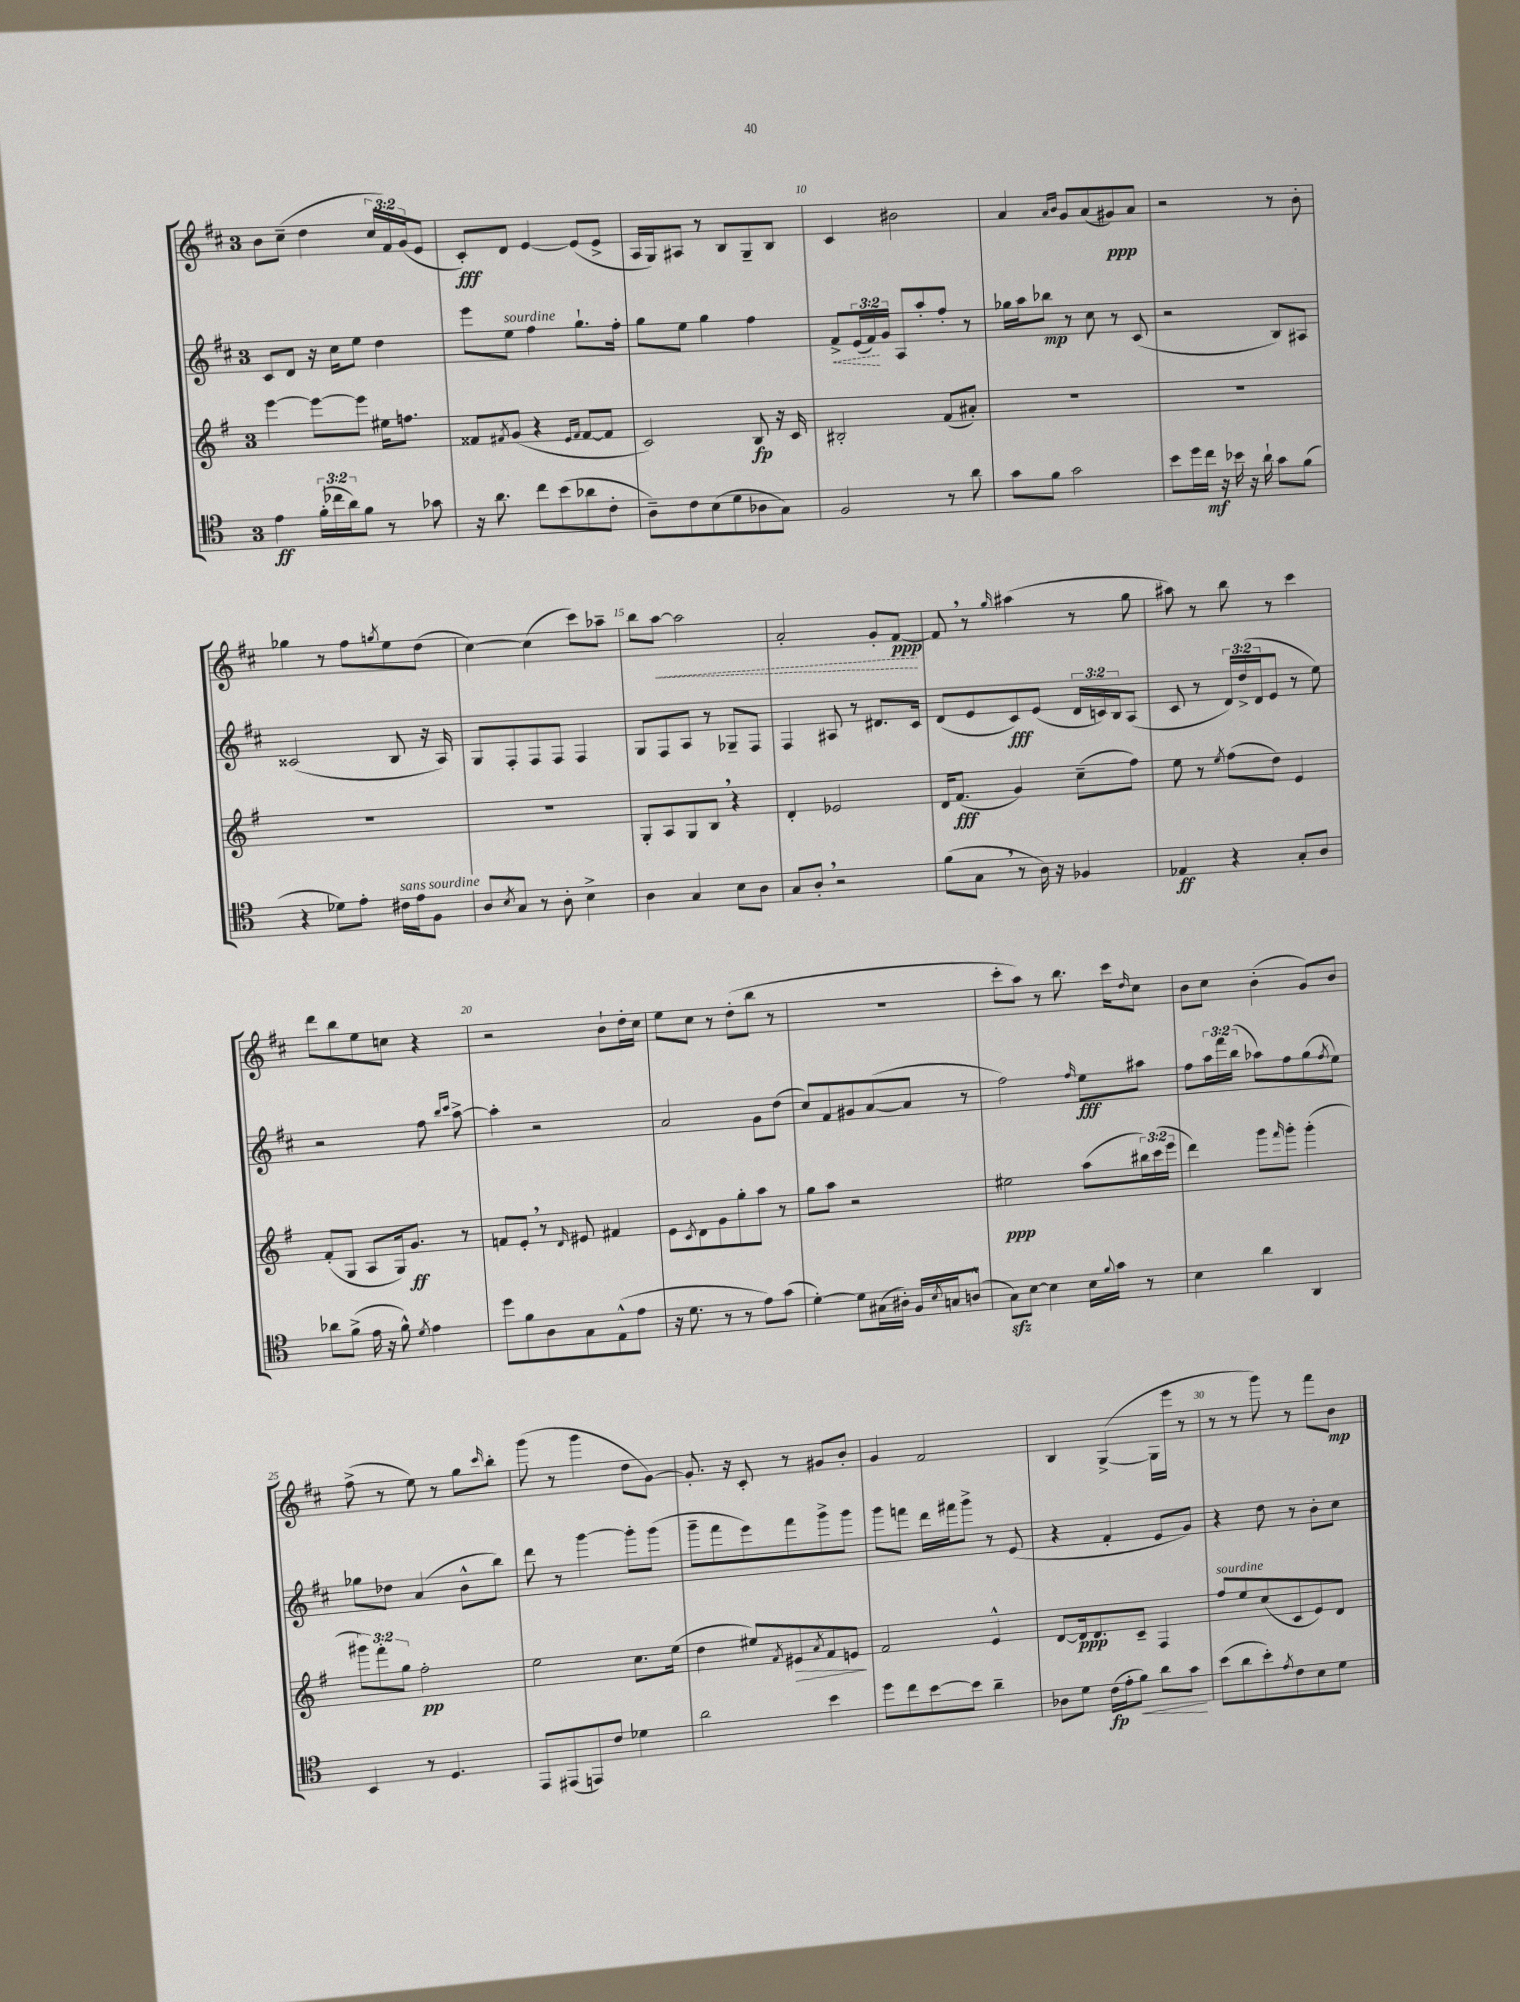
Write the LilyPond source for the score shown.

<<
\new StaffGroup <<
\new Staff = "s0" {
    \clef treble \key d \major \once \override Staff.TimeSignature.style = #'single-digit \time 3/4 \override Staff.TupletNumber.text = #tuplet-number::calc-fraction-text
    b'8 cis''8--( d''4 \tuplet 3/2 { cis''16 fis'16) g'16( } e'8 |
    cis'8-.\fff) d'8 e'4~ e'8( e'8-> |
    a16 g16) ais8 r8 b8 g8-- b8 |
    cis'4 bis'2 |
    a'4 \grace { a'16 b'16 } g'8 a'8( gis'8\ppp) a'8 |
    r2 r8 b'8-. |
    ges''4 r8 fis''8 \acciaccatura { g''8 } e''8 d''8( |
    cis''4~) cis''4( cis'''8) aes''8-- |
    b''8 \once \override Hairpin.style = #'dashed-line a''8~\< a''2 |
    a'2-. g'8-. fis'8~\ppp\! |
    fis'8 \breathe r8 \grace { g''16 } ais''4( r8 g''8 |
    ais''8) r8 b''8 r8 cis'''4 |
    d'''8 b''8 e''8 c''8 r4 |
    r2 b'8-! d''16-. cis''16 |
    e''8 cis''8 r8 d''8-.( b''8 r8 |
    R2. |
    cis'''8-. a''8) r8 b''8. cis'''16 \grace { d''16 } cis''8 |
    b'8 cis''8 b'4-.( g'8) b'8 |
    fis''8->( r8 e''8) r8 g''8 \grace { cis'''16 } b''8-. |
    g'''8( r8 g'''4 d''8 g'8~) |
    g'8.-. r16 cis'8-. r8 gis'8 b'8-. |
    g'4 fis'2 |
    b4 g4~->( g16 e'''16 r8 |
    r8 r8 g'''8) r8 fis'''8 b'8\mp \bar "|." |
}
\new Staff = "s1" {
    \clef treble \key d \major \once \override Staff.TimeSignature.style = #'single-digit \time 3/4 \override Staff.TupletNumber.text = #tuplet-number::calc-fraction-text
    cis'8 d'8 r16 cis''16 e''8 d''4 |
    e'''8 e''8^\markup { \italic "sourdine" } fis''4 g''8.-! fis''16-. |
    g''8 e''8 g''4 fis''4 |
    \once \override Hairpin.style = #'dashed-line fis'8->\< \tuplet 3/2 { e'16( fis'16\!) g'16 } a8 a''8-. fis''8-. r8 |
    ges''16 a''16 bes''8\mp r8 cis''8 r8 cis'8( |
    r2 b8) ais8 |
    cisis'2( b8 r16 a16) |
    g8 fis8-. fis8 fis8 fis4 |
    g8 fis8 a8 r8 ges8-- fis8 |
    fis4 ais8 r8 dis'8. cis'16 |
    d'8( e'8 cis'8\fff) e'8( \tuplet 3/2 { d'16 c'16) b16 } a8( |
    cis'8 r8 \tuplet 3/2 { d'16) d''16->( d'16 } e'8 r8 e''8) |
    r2 fis''8 \grace { b''16 cis'''16 } a''8~-> |
    a''4-. r2 |
    a'2 g'8 d''8( |
    cis''8) fis'8 gis'8 a'8~( a'8 r8 |
    fis''2) \grace { fis''16 } e''8\fff ais''8 |
    fis''8 \tuplet 3/2 { a''16 fis'''16 b''16( } aes''8) fis''8 g''8( \acciaccatura { fis''8 } e''8) |
    ges''8 des''8 a'4( b'8-^ b''8) |
    d'''8 r8 g'''4~ g'''8-. g'''8( |
    g'''8-- fis'''8 e'''8) fis'''8 g'''8-> g'''8 |
    g'''8 f'''8 d'''16 fis'''16 g'''8-> r8 e'8( |
    r4 fis'4-. e'8 g'8) |
    r4 d''8 r8 b'8-. cis''8 \bar "|." |
}
\new Staff = "s2" {
    \clef treble \key g \major \once \override Staff.TimeSignature.style = #'single-digit \time 3/4 \override Staff.TupletNumber.text = #tuplet-number::calc-fraction-text
    e'''4~ e'''8~ e'''8 eis''16 f''8. |
    fisis'8 \acciaccatura { fis'8 } g'8( r4 \grace { e'16 fis'16 } fis'8~ fis'8 |
    c'2) b8\fp r16 c'16 |
    bis2-. fis'8( ais'8-.) |
    R2. |
    R2. |
    R2. |
    R2. |
    g8-. a8 g8 b8 \breathe r4 |
    d'4-. ees'2 |
    d'16 fis'8.\fff( g'4) c''8--( fis''8) |
    e''8 r8 \acciaccatura { e''8 } fis''8( d''8) e'4 |
    fis'8-.( g8 a8 g16) g'8.\ff r8 |
    f'8 e'8-. \breathe r8 \grace { d'16 } eis'8 fis'4 |
    e'8 \acciaccatura { c'8 } d'8 g'8 g''8-. a''8 r8 |
    g''8 a''8 r2 |
    eis''2\ppp a''8( \tuplet 3/2 { bis''16) c'''16( e'''16 } |
    d'''4) g'''8 \grace { fis'''16 } g'''8-. g'''4-.( |
    \tuplet 3/2 { gis'''8) fis'''8-. g''8 } fis''2-.\pp |
    e''2 c''8. e''16( |
    d''4 eis''8) \acciaccatura { fis'8 } eis'8\> \acciaccatura { a'8 } fis'8 e'8\! |
    fis'2 e'4-^ |
    d'8~ d'16\ppp d'8. c'8-- fis4 |
    fis''8^\markup { \italic "sourdine" } e''8 c''8( c'8 e'8) d'8 \bar "|." |
}
\new Staff = "s3" {
    \clef tenor \key c \major \once \override Staff.TimeSignature.style = #'single-digit \time 3/4 \override Staff.TupletNumber.text = #tuplet-number::calc-fraction-text
    e'4\ff \tuplet 3/2 { f'16-.( ces''16 a'16) } f'8 r8 ges'8 |
    r16 a'8. c''8 b'8( aes'8 c'8-. |
    a8--) c'8 b8( d'8 aes8 g8) |
    f2 r8 a'8 |
    g'8 f'8 g'2 |
    b'8 d''16 c''16\mf r16 bes'16 r16 a'16-! g'8 f'8( |
    r4 des'8) e'8-. cis'16^\markup { \italic "sans sourdine" } e'16 f8 |
    a8 \acciaccatura { b8 } g8 r8 a8-. b4-> |
    a4 g4 b8 a8 |
    g8 a8-. \breathe r2 |
    f'8( g8 \breathe r8 a16) r16 fes4 |
    ees4\ff r4 g8-. a8 |
    aes'8 f'8->( e'16 r16 f'8-^) \acciaccatura { d'8 } e'4 |
    d''8 f'8 a8 g8 e8-^( e'8 |
    r16 d'8. r8 r8 e'8) g'8( |
    d'4~-.) d'8 gis16( ais16-.) f16 \acciaccatura { b8 } g16 a8-^( |
    g8\sfz) b8~ b4 b16 \appoggiatura { f'8 } g'16 r8 |
    b4 a'4 a,4 |
    b,4 r8 d4. |
    e,8 eis,8( e,8) c'8 des'4 |
    a'2 b'4 |
    d''8 c''8 b'8~ b'8 a'4-- |
    aes8 d'8 c'16\fp( e'16-. f'8\<) a'8 g'8\! |
    b'8( a'8 b'8-.) \acciaccatura { e'8 } c'8 b8 d'8 \bar "|." |
}
>>
>>
\layout { \context { \Score currentBarNumber = #7 \override BarNumber.break-visibility = ##(#f #t #t) barNumberVisibility = #(every-nth-bar-number-visible 5) } }
